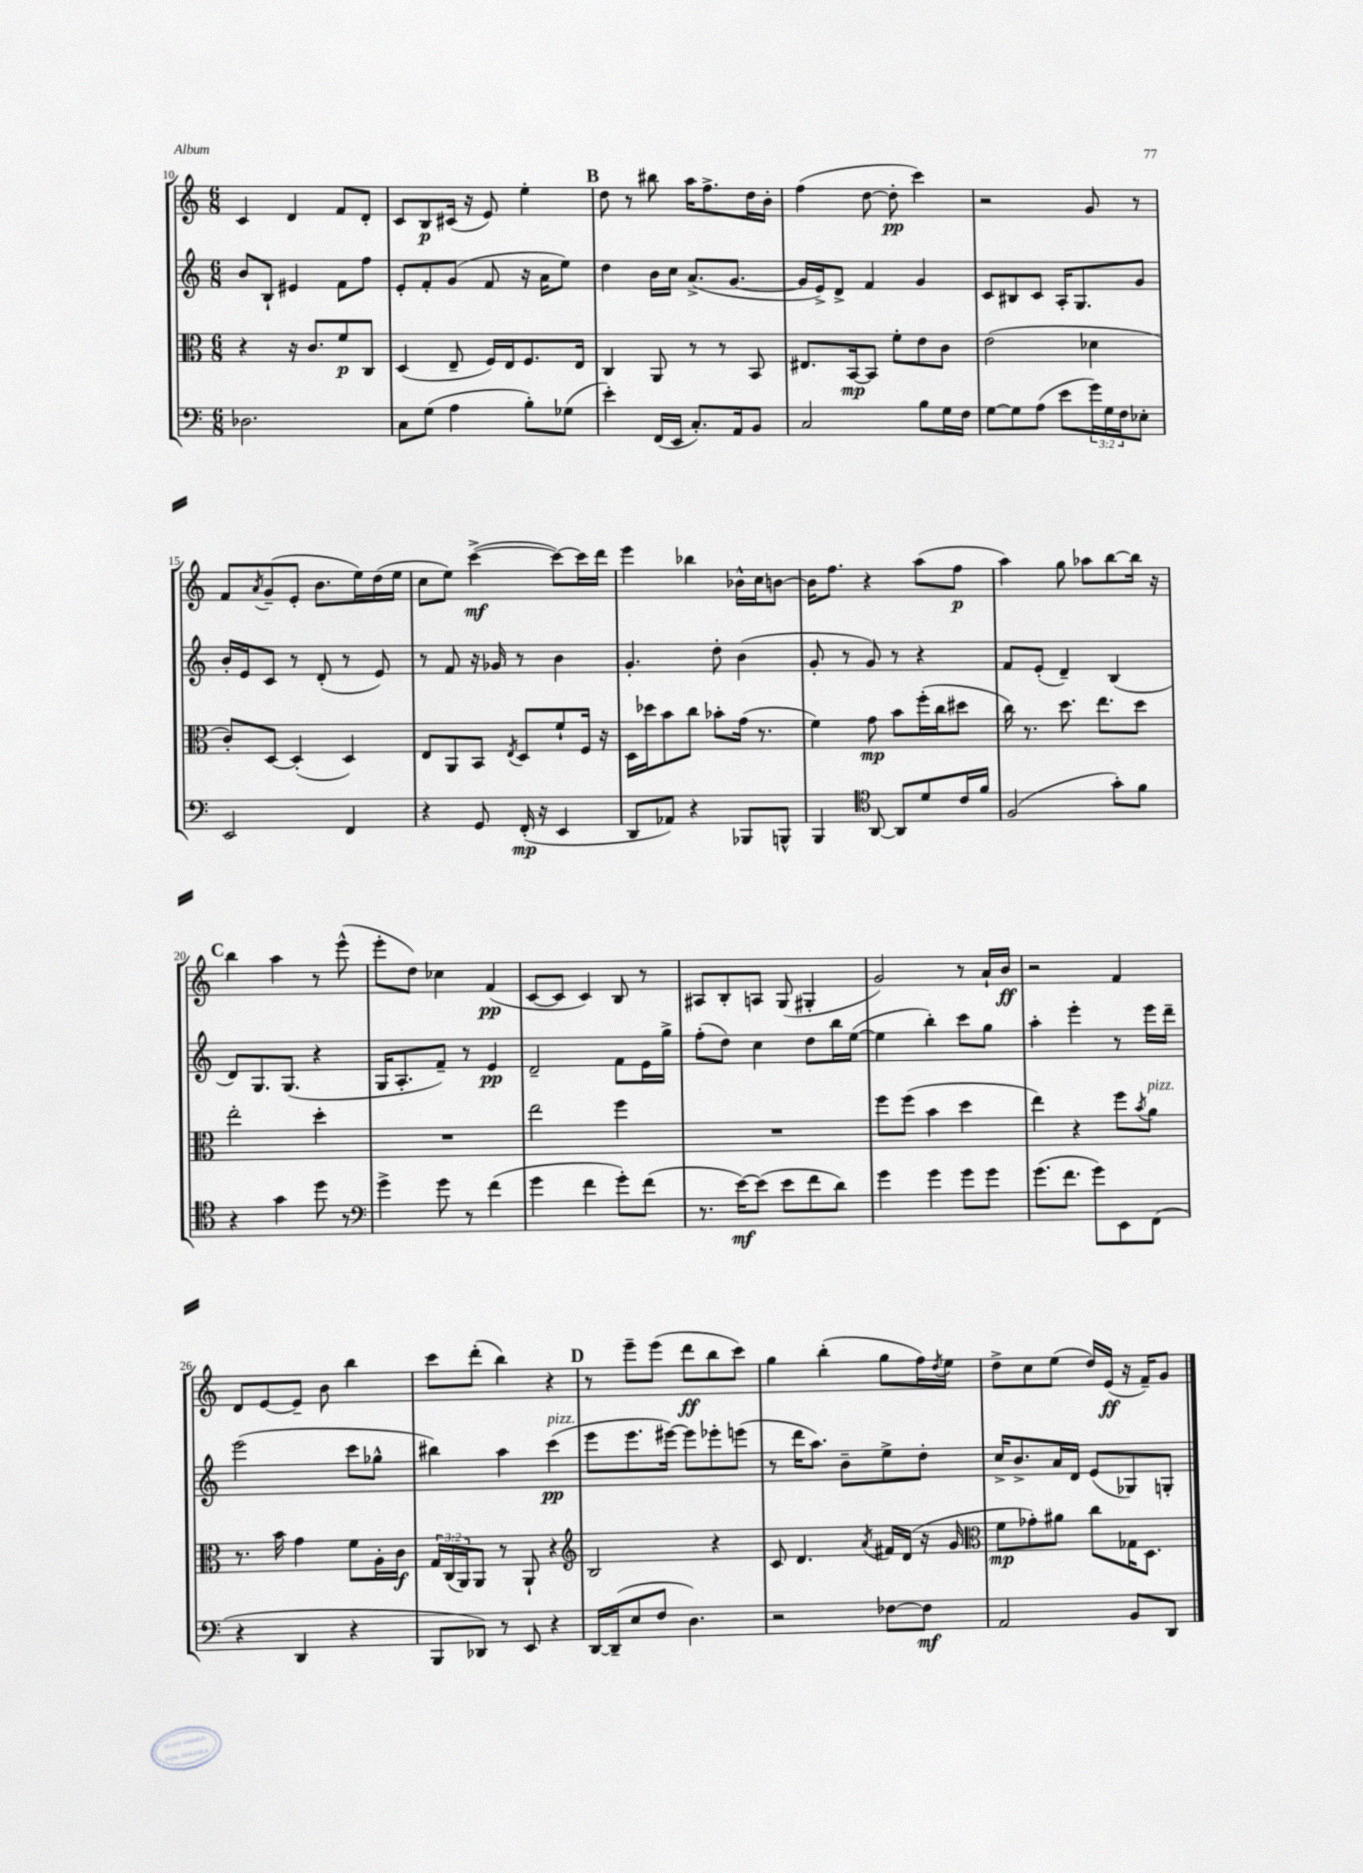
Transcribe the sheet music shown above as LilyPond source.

<<
\new StaffGroup <<
\new Staff = "s0" {
    \clef treble \key c \major \numericTimeSignature \time 6/8
    c'4 d'4 f'8 d'8-. |
    c'8 b8\p cis'16( r16 e'8) e''4-. |
    \mark \markup { \bold "B" } d''8 r8 bis''8 a''16 f''8.-> d''16 b'16-. |
    f''4( d''8~ d''8-.\pp c'''4) |
    r2 g'8 r8 |
    f'8 \acciaccatura { a'8 } g'8--( e'8-. b'8. e''16) d''16( e''16 |
    c''8 e''8) c'''4~->\mf( c'''8~) c'''16 d'''16 |
    e'''4 bes''4 bes'16-^ c''16 b'8~ |
    b'16 f''8. r4 a''8( f''8\p |
    a''4) g''8 aes''8 b''8~ b''16 r16 |
    \mark \markup { \bold "C" } b''4 a''4 r8 e'''8-^( |
    e'''8-. d''8) ces''4 f'4\pp( |
    c'8~ c'8 c'4) b8 r8 |
    ais8 b8-. a8 g8( gis4-. |
    g'2) r8 a'16-! b'16\ff |
    r2 f'4 |
    d'8 e'8~ e'8-- b'8 b''4 |
    c'''8 d'''8-.( b''4) r4 |
    \mark \markup { \bold "D" } r8 e'''8-- e'''8( d'''8\ff b''8 c'''8) |
    g''4 b''4-.( g''8 f''16) \acciaccatura { d''8 } e''16 |
    d''8-> c''8 e''8( d''16) e'16\ff( r16 f'16--) g'8 \bar "|." |
}
\new Staff = "s1" {
    \clef treble \key c \major \numericTimeSignature \time 6/8
    b'8 b8-! eis'4 f'8 f''8 |
    e'8-. f'8-. g'8( f'8 r16 a'16 e''8) |
    \mark \markup { \bold "B" } d''4 b'16 c''16 a'8.->( g'8.~ |
    g'16 e'16->) d'8-> f'4 g'4 |
    c'8 bis8 c'8 a16-. g8. g'8 |
    b'16-. e'16 c'8 r8 d'8-.( r8 e'8) |
    r8 f'8 r16 ges'16 r8 b'4 |
    g'4.-. d''8-. b'4( |
    g'8-. r8 g'8) r8 r4 |
    f'8 e'8-.( d'4--) b4( |
    \mark \markup { \bold "C" } d'8) g8. g8.( r4 |
    g16 a8.-. f'8--) r8 e'4\pp |
    d'2-- f'8 e'16 g''16-> |
    f''8-.( d''8) c''4 d''8 b''16 e''16~( |
    e''4 b''4-.) c'''8 g''8 |
    a''4-. e'''4-. r8 e'''16 d'''16-- |
    e'''2( c'''8 ges''8-^ |
    bis''4) a''4 c'''4\pp^\markup { \italic "pizz." }( |
    \mark \markup { \bold "D" } e'''8 e'''8. eis'''16~) eis'''8 ees'''8-. e'''8( |
    r8 d'''16 a''8.) b'8-- e''8-> d''8-. |
    c''16-> b'8.-> a'16 d'16 e'8( ges8) g8-. \bar "|." |
}
\new Staff = "s2" {
    \clef alto \key c \major \numericTimeSignature \time 6/8 \override Staff.TupletNumber.text = #tuplet-number::calc-fraction-text
    r4 r16 c'8. f'8\p c8 |
    d4( e8-- f16) e16 f8. e16 |
    \mark \markup { \bold "B" } c4 a,8 r8 r8 b,8 |
    eis8. b,16~\mp b,8 f'8-. e'8 c'8 |
    e'2( des'4 |
    c'8-.) d8~ d4-.( d4) |
    e8 a,8 b,8 \acciaccatura { e8 } d8 f'8-! f16 r16 |
    d16 des''16 b'8 c''8 bes'8-. g'16( r8. |
    f'4) g'8\mp b'8 f''16-.( c''16 dis''8 |
    c''16) r8. d''8. e''8. d''8 |
    \mark \markup { \bold "C" } e''2-. d''4-. |
    R2. |
    e''2 f''4 |
    R2. |
    f''8 f''8( b'4 d''4 |
    e''4) r4 f''8 \acciaccatura { b'8 } a'8^\markup { \italic "pizz." } |
    r8. b'16 g'4 f'8 a16-. c'16\f |
    \tuplet 3/2 { g16 c16( a,16) } a,8 r8 a,8-! r4 |
    \mark \markup { \bold "D" } \clef treble b2 r4 |
    c'8 d'4. \acciaccatura { a'8 } fis'16 d'16( r16 g'16 |
    \clef alto f'8\mp ges'8-.) ais'8 c''8 ges16 d8. \bar "|." |
}
\new Staff = "s3" {
    \clef bass \key c \major \numericTimeSignature \time 6/8 \override Staff.TupletNumber.text = #tuplet-number::calc-fraction-text
    des2. |
    c8 g8( a4 b8-.) ges8( |
    \mark \markup { \bold "B" } e'4-.) f,16( e,16 c8.-.) a,16 b,8 |
    c2 b8 g16 f16 |
    g8~ g8 a8( e'8 \tuplet 3/2 { g'16) g16 f16 } ees8-. |
    e,2 f,4 |
    r4 g,8 f,16-.\mp( r16 e,4 |
    d,8 aes,8) r4 bes,,8 b,,8-^ |
    b,,4 \clef tenor a,8~ a,8 d'8 c'16 f'16 |
    f2( g'8-.) f'8 |
    \mark \markup { \bold "C" } r4 g'4 d''8 r8 |
    \clef bass g'4-> g'8 r8 f'4( |
    g'4 f'4 g'8-.) f'8( |
    r8. e'16~\mf) e'8( e'8 f'8 d'8) |
    g'4 g'4 g'8 g'8 |
    g'8.( f'8. g'8) e,8 f,8( |
    r4 d,4 r4 |
    b,,8 des,8) r8 e,8 r4 |
    \mark \markup { \bold "D" } d,16~ d,16--( e8 f8 d4.) |
    r2 fes8~ fes8\mf |
    a,2 b,8 d,8 \bar "|." |
}
>>
>>
\layout { \context { \Score currentBarNumber = #10 } }
